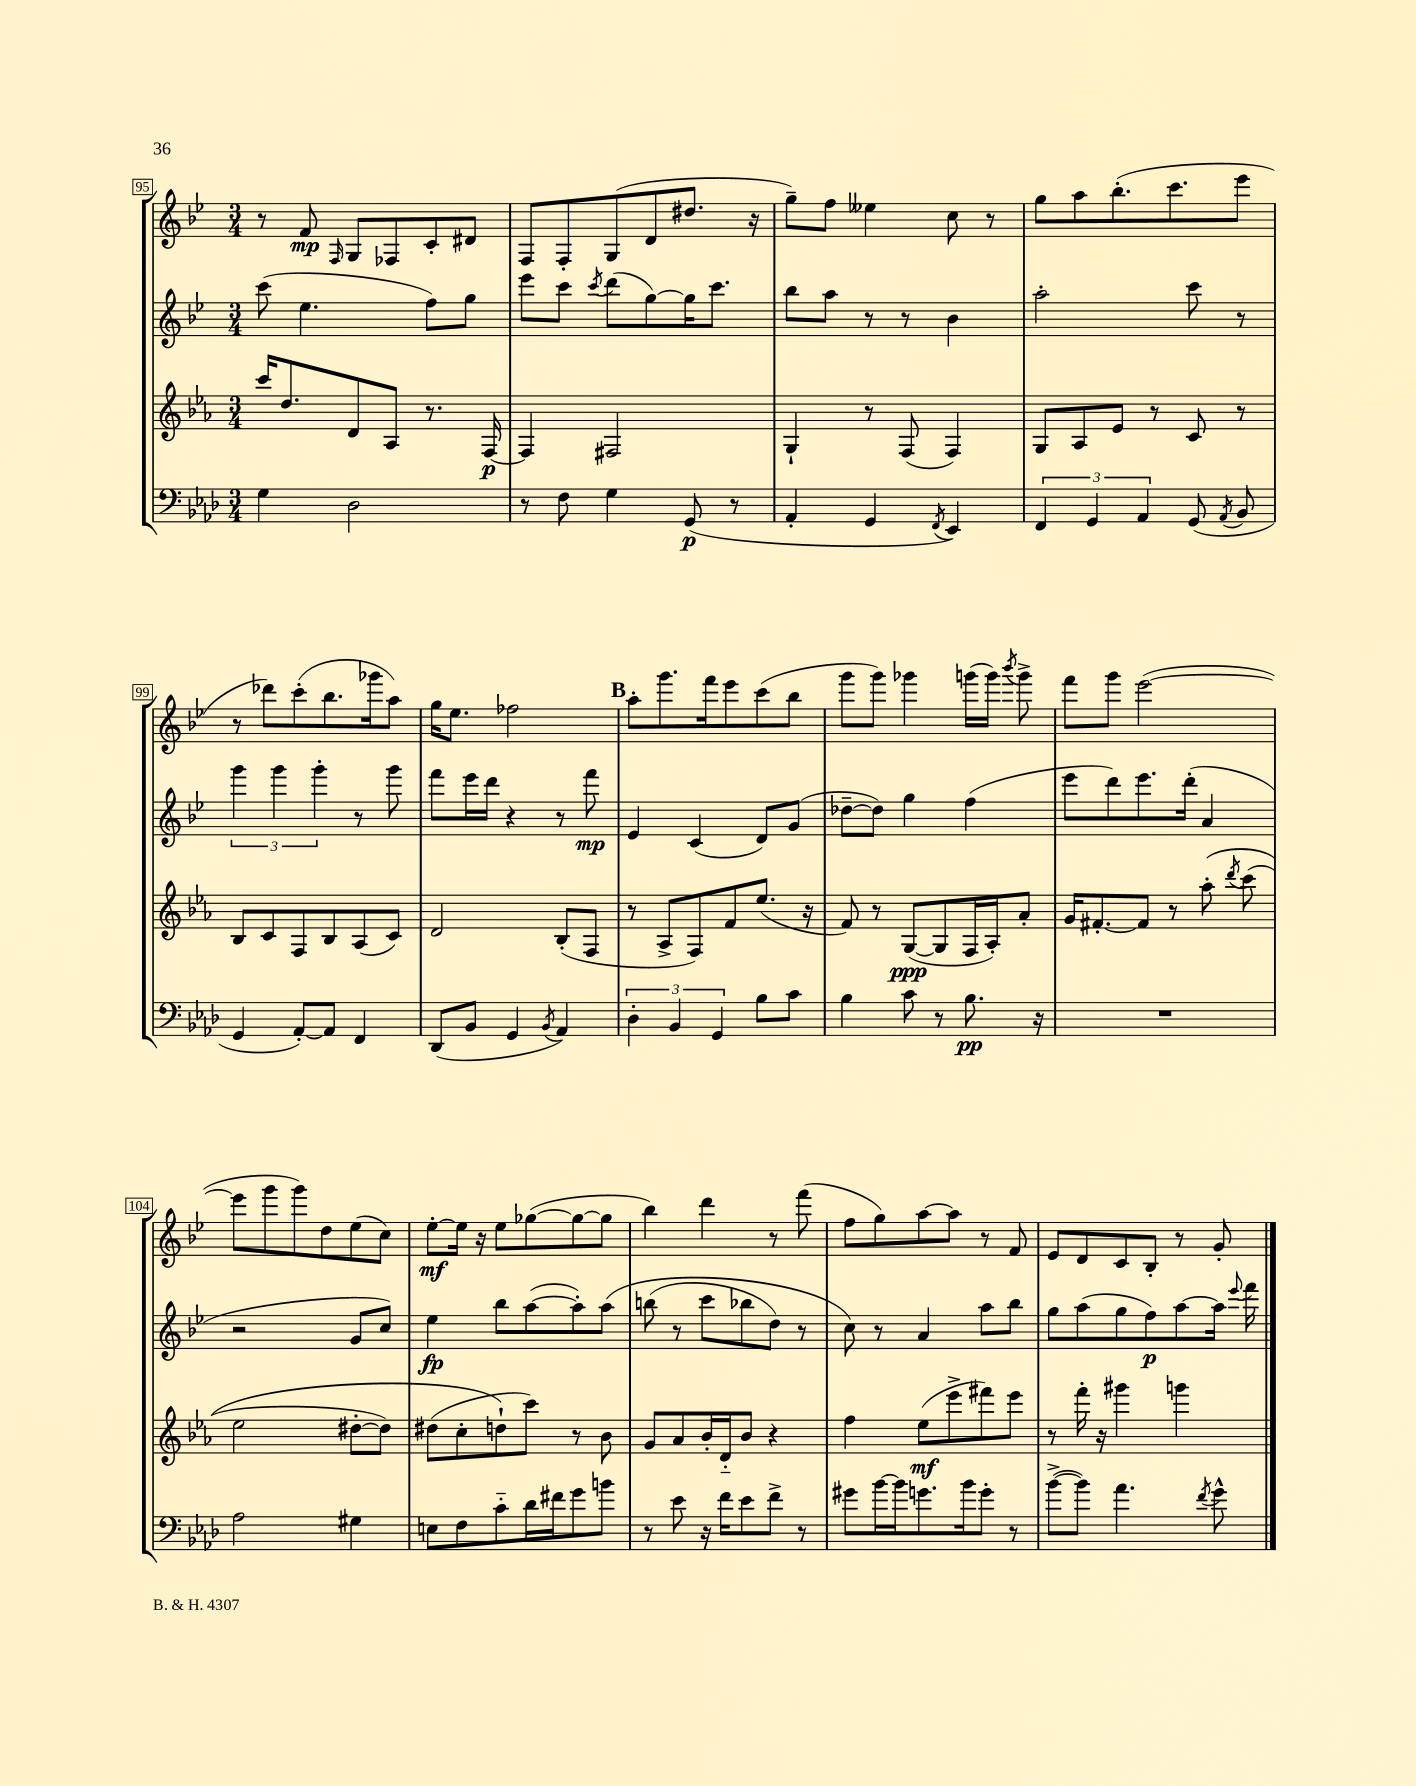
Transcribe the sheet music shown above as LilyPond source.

<<
\new StaffGroup <<
\new Staff = "s0" {
    \clef treble \key bes \major \numericTimeSignature \time 3/4
    \autoBeamOff r8 f'8\mp \grace { f16 } g8[ fes8 c'8-. dis'8] |
    f8[ f8-. g8( d'8 dis''8.] r16 |
    g''8[--) f''8] eeses''4 c''8 r8 |
    g''8[ a''8 bes''8.-.( c'''8. ees'''8] |
    r8 des'''8[) c'''8-.( bes''8. ges'''16 a''8]) |
    g''16[ ees''8.] fes''2 |
    \mark \markup { \bold "B" } a''8[-. g'''8. f'''16 ees'''8 c'''8( bes''8] |
    g'''8[ g'''8]) ges'''4 g'''16[( g'''16]) \acciaccatura { bes'''8 } g'''8-> |
    f'''8[ g'''8] ees'''2~( |
    ees'''8[ g'''8 g'''8) d''8 ees''8( c''8]) |
    ees''8[~-.\mf ees''16] r16 ees''8[ ges''8~( ges''8~ ges''8] |
    bes''4) d'''4 r8 f'''8( |
    f''8[ g''8) a''8~ a''8] r8 f'8 |
    ees'8[ d'8 c'8 bes8]-. r8 g'8-. \bar "|." |
}
\new Staff = "s1" {
    \clef treble \key bes \major \numericTimeSignature \time 3/4
    \autoBeamOff c'''8( ees''4. f''8[) g''8] |
    ees'''8[ c'''8] \acciaccatura { c'''8 } d'''8[( g''8~) g''16 c'''8.] |
    bes''8[ a''8] r8 r8 bes'4 |
    a''2-. c'''8 r8 |
    \tuplet 3/2 { g'''4 g'''4 g'''4-. } r8 g'''8 |
    f'''8[ ees'''16 d'''16] r4 r8 f'''8\mp |
    \mark \markup { \bold "B" } ees'4 c'4( d'8[) g'8]( |
    des''8[~-- des''8]) g''4 f''4( |
    ees'''8[ d'''8) ees'''8. d'''16]-.( a'4 |
    r2 g'8[ c''8]) |
    ees''4\fp bes''8[ a''8~( a''8-.) a''8]\( |
    b''8( r8 c'''8[ bes''8 d''8]) r8 |
    c''8\) r8 a'4 a''8[ bes''8] |
    g''8[ a''8( g''8 f''8\p) a''8~ a''16] \appoggiatura { ees'''8 } f'''16 \bar "|." |
}
\new Staff = "s2" {
    \clef treble \key ees \major \numericTimeSignature \time 3/4
    \autoBeamOff c'''16[ d''8. d'8 aes8] r8. f16~\p |
    f4 fis2 |
    g4-! r8 f8( f4) |
    g8[ aes8 ees'8] r8 c'8 r8 |
    bes8[ c'8 f8 bes8 aes8( c'8]) |
    d'2 bes8[-.( f8] |
    \mark \markup { \bold "B" } r8 aes8[-> f8) f'8 ees''8.]( r16 |
    f'8) r8 g8[~\ppp( g8 f16 aes16-.) aes'8]-. |
    g'16[ fis'8.~-. fis'8] r8 aes''8-.\( \acciaccatura { d'''8 } c'''8( |
    ees''2 dis''8[~-. dis''8]) |
    dis''8[( c''8-. d''8-!\) c'''8]) r8 bes'8 |
    g'8[ aes'8 bes'16-. d'16-_ bes'8] r4 |
    f''4 ees''8[\mf( ees'''8-> fis'''8) ees'''8] |
    r8 f'''16-. r16 gis'''4 g'''4 \bar "|." |
}
\new Staff = "s3" {
    \clef bass \key aes \major \numericTimeSignature \time 3/4
    \autoBeamOff g4 des2 |
    r8 f8 g4 g,8\p( r8 |
    aes,4-. g,4 \acciaccatura { f,8 } ees,4) |
    \tuplet 3/2 { f,4 g,4 aes,4 } g,8( \acciaccatura { aes,8 } bes,8 |
    g,4 aes,8[~-.) aes,8] f,4 |
    des,8[( bes,8] g,4 \acciaccatura { bes,8 } aes,4) |
    \mark \markup { \bold "B" } \tuplet 3/2 { des4-. bes,4 g,4 } bes8[ c'8] |
    bes4 c'8 r8 bes8.\pp r16 |
    R2. |
    aes2 gis4 |
    e8[ f8 c'8-_ des'16 fis'16 g'8 b'8] |
    r8 ees'8 r16 f'16[ ees'8 f'8]-> r8 |
    gis'8[ bes'16~ bes'16 g'8. bes'16 g'8]-. r8 |
    bes'8[~->( bes'8]) aes'4. \acciaccatura { f'8 } g'8-^ \bar "|." |
}
>>
>>
\layout { \context { \Score currentBarNumber = #95 \override BarNumber.stencil = #(make-stencil-boxer 0.1 0.3 ly:text-interface::print) } }
